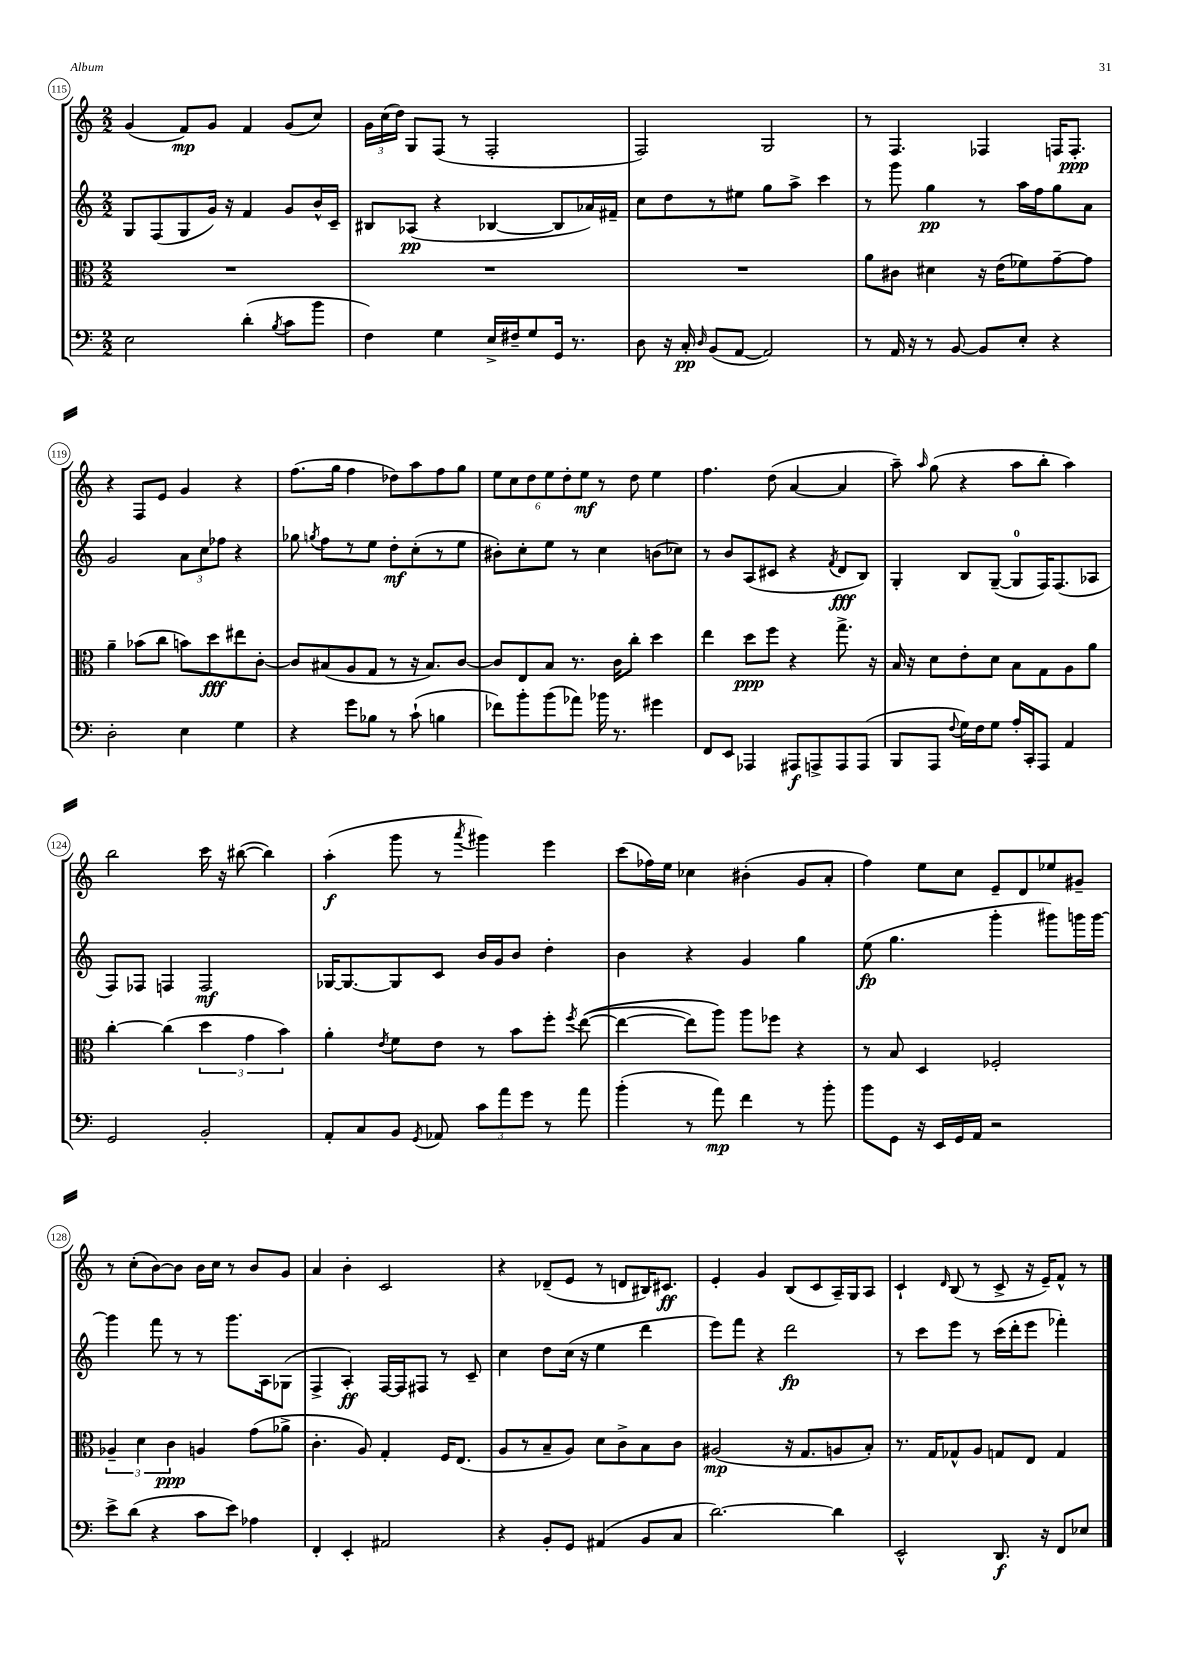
<<
\new StaffGroup <<
\new Staff = "s0" {
    \clef treble \key c \major \numericTimeSignature \time 2/2
    \autoBeamOff g'4( f'8[\mp) g'8] f'4 g'8[( c''8]) |
    \tuplet 3/2 { g'16[ c''16( d''16]) } g8[ f8]( r8 f2-. |
    f2) g2 |
    r8 f4. fes4 f16[ f8.]-.\ppp |
    r4 f8[ e'8] g'4 r4 |
    f''8.[( g''16] f''4 des''8[) a''8 f''8 g''8] |
    \tuplet 6/4 { e''8[ c''8 d''8 e''8 d''8-. e''8]\mf } r8 d''8 e''4 |
    f''4. d''8( a'4~ a'4 |
    a''8--) \grace { a''16 } g''8( r4 a''8[ b''8]-. a''4) |
    b''2 c'''16 r16 bis''8~( bis''4) |
    a''4-.\f( g'''8 r8 \acciaccatura { a'''8 } gis'''4) e'''4 |
    c'''8[( fes''16) e''16] ces''4 bis'4-.( g'8[ a'8]-. |
    f''4) e''8[ c''8] e'8[-- d'8 ees''8 gis'8]-- |
    r8 c''8[-.( b'8~) b'8] b'16[ c''16] r8 b'8[ g'8] |
    a'4 b'4-. c'2 |
    r4 des'8[--( e'8] r8 d'8[ bis16) cis'8.]\ff |
    e'4-. g'4 b8[( c'8 a16--) g16 a8] |
    c'4-! \grace { d'16 } b8( r8 c'8-> r16 e'16[--) f'8]-^ r8 \bar "|." |
}
\new Staff = "s1" {
    \clef treble \key c \major \numericTimeSignature \time 2/2
    \autoBeamOff g8[ f8( g8 g'16]) r16 f'4 g'8[ b'16-^ c'16]-- |
    bis8[ aes8]\pp( r4 bes4~ bes8[ aes'16) fis'16]-- |
    c''8[ d''8 r8 eis''8] g''8[ a''8]-> c'''4 |
    r8 g'''8 g''4\pp r8 a''16[ f''16 g''8 a'8] |
    g'2 \tuplet 3/2 { a'8[ c''8 fes''8] } r4 |
    ges''8 \acciaccatura { g''8 } f''8[ r8 e''8] d''8[-.\mf c''8-.( r8 e''8] |
    bis'8[-.) c''8-. e''8] r8 c''4 b'8[( ces''8]) |
    r8 b'8[ a8( cis'8] r4 \acciaccatura { f'8 } d'8[\fff b8]) |
    g4-. b8[ g8]~--( g8[-0 f16) f8.( aes8] |
    f8[) fes8] f4 f2\mf |
    ges16[~ ges8.~ ges8 c'8] b'16[ g'16 b'8] d''4-. |
    b'4 r4 g'4 g''4 |
    e''8\fp( g''4. g'''4-. gis'''8[) g'''16 g'''16]~ |
    g'''4 f'''8 r8 r8 g'''8.[ a16 ges8]( |
    f4-> a4-.\ff) f16[~ f16 fis8] r8 c'8-- |
    c''4 d''8[ c''16]( r16 e''4 d'''4 |
    e'''8[) f'''8] r4 d'''2\fp |
    r8 c'''8[ e'''8] r8 c'''16[( d'''16-. e'''8] fes'''4-.) \bar "|." |
}
\new Staff = "s2" {
    \clef alto \key c \major \numericTimeSignature \time 2/2
    \autoBeamOff R1 |
    R1 |
    R1 |
    a'8[ cis'8] dis'4 r16 e'16[( fes'8) g'8~-- g'8] |
    a'4-- bes'8[( c''8] b'8[) d''8\fff eis''8 c'8]~-. |
    c'8[ bis8( a8 g8] r8 r16 bis8.[) c'8]~ |
    c'8[ e8 b8] r8. c'16[ c''8]-. d''4 |
    e''4 d''8[\ppp f''8] r4 g''8.-> r16 |
    b16 r16 d'8[ e'8-. d'8] b8[ g8 a8 a'8] |
    c''4~-. c''4( \tuplet 3/2 { d''4 g'4 b'4) } |
    a'4-. \acciaccatura { e'8 } f'8[ e'8] r8 b'8[ f''8]-. \acciaccatura { f''8 } e''8~(\( |
    e''4~ e''8[) a''8]\) a''8[ fes''8] r4 |
    r8 b8 d4 fes2-. |
    \tuplet 3/2 { aes4-- d'4 c'4\ppp } a4 g'8[( aes'8]-> |
    c'4.-. a8) g4-. f16[ e8.]( |
    a8[ r8 b8-- a8]) d'8[ c'8-> b8 c'8] |
    ais2\mp( r16 g8.[ a8 b8]-.) |
    r8. g16[ ges8-^ a8] g8[ e8] g4 \bar "|." |
}
\new Staff = "s3" {
    \clef bass \key c \major \numericTimeSignature \time 2/2
    \autoBeamOff e2 d'4-.( \acciaccatura { b8 } c'8[ b'8] |
    f4) g4 e16[-> fis16-- g8 g,16] r8. |
    d8 r16 c16-.\pp \grace { d16 } b,8[( a,8]~ a,2) |
    r8 a,16 r16 r8 b,8~ b,8[ e8]-. r4 |
    d2-. e4 g4 |
    r4 g'8[ bes8] r8 c'8-!( b4 |
    fes'8[) b'8-. b'8( aes'8]) bes'16 r8. gis'4 |
    f,8[ e,8] aes,,4 ais,,8[\f a,,8-> a,,8 a,,8]( |
    b,,8[ a,,8] \appoggiatura { f8 } g16[) f16 g8] a16[-. c,16-. a,,8] a,4 |
    g,2 b,2-. |
    a,8[-. c8 b,8] \acciaccatura { g,8 } aes,8 \tuplet 3/2 { c'8[ a'8 g'8] } r8 a'8 |
    b'4-.( r8 a'8\mp) f'4 r8 b'8-. |
    b'8[ g,8] r16 e,16[ g,16 a,16] r2 |
    e'8[-> d'8]( r4 c'8[ e'8]) aes4 |
    f,4-. e,4-. ais,2 |
    r4 b,8[-. g,8] ais,4( b,8[ c8] |
    d'2.~) d'4 |
    e,2-^ d,8.\f r16 f,8[ ees8] \bar "|." |
}
>>
>>
\layout { \context { \Score currentBarNumber = #115 \override BarNumber.stencil = #(make-stencil-circler 0.1 0.3 ly:text-interface::print) } }
